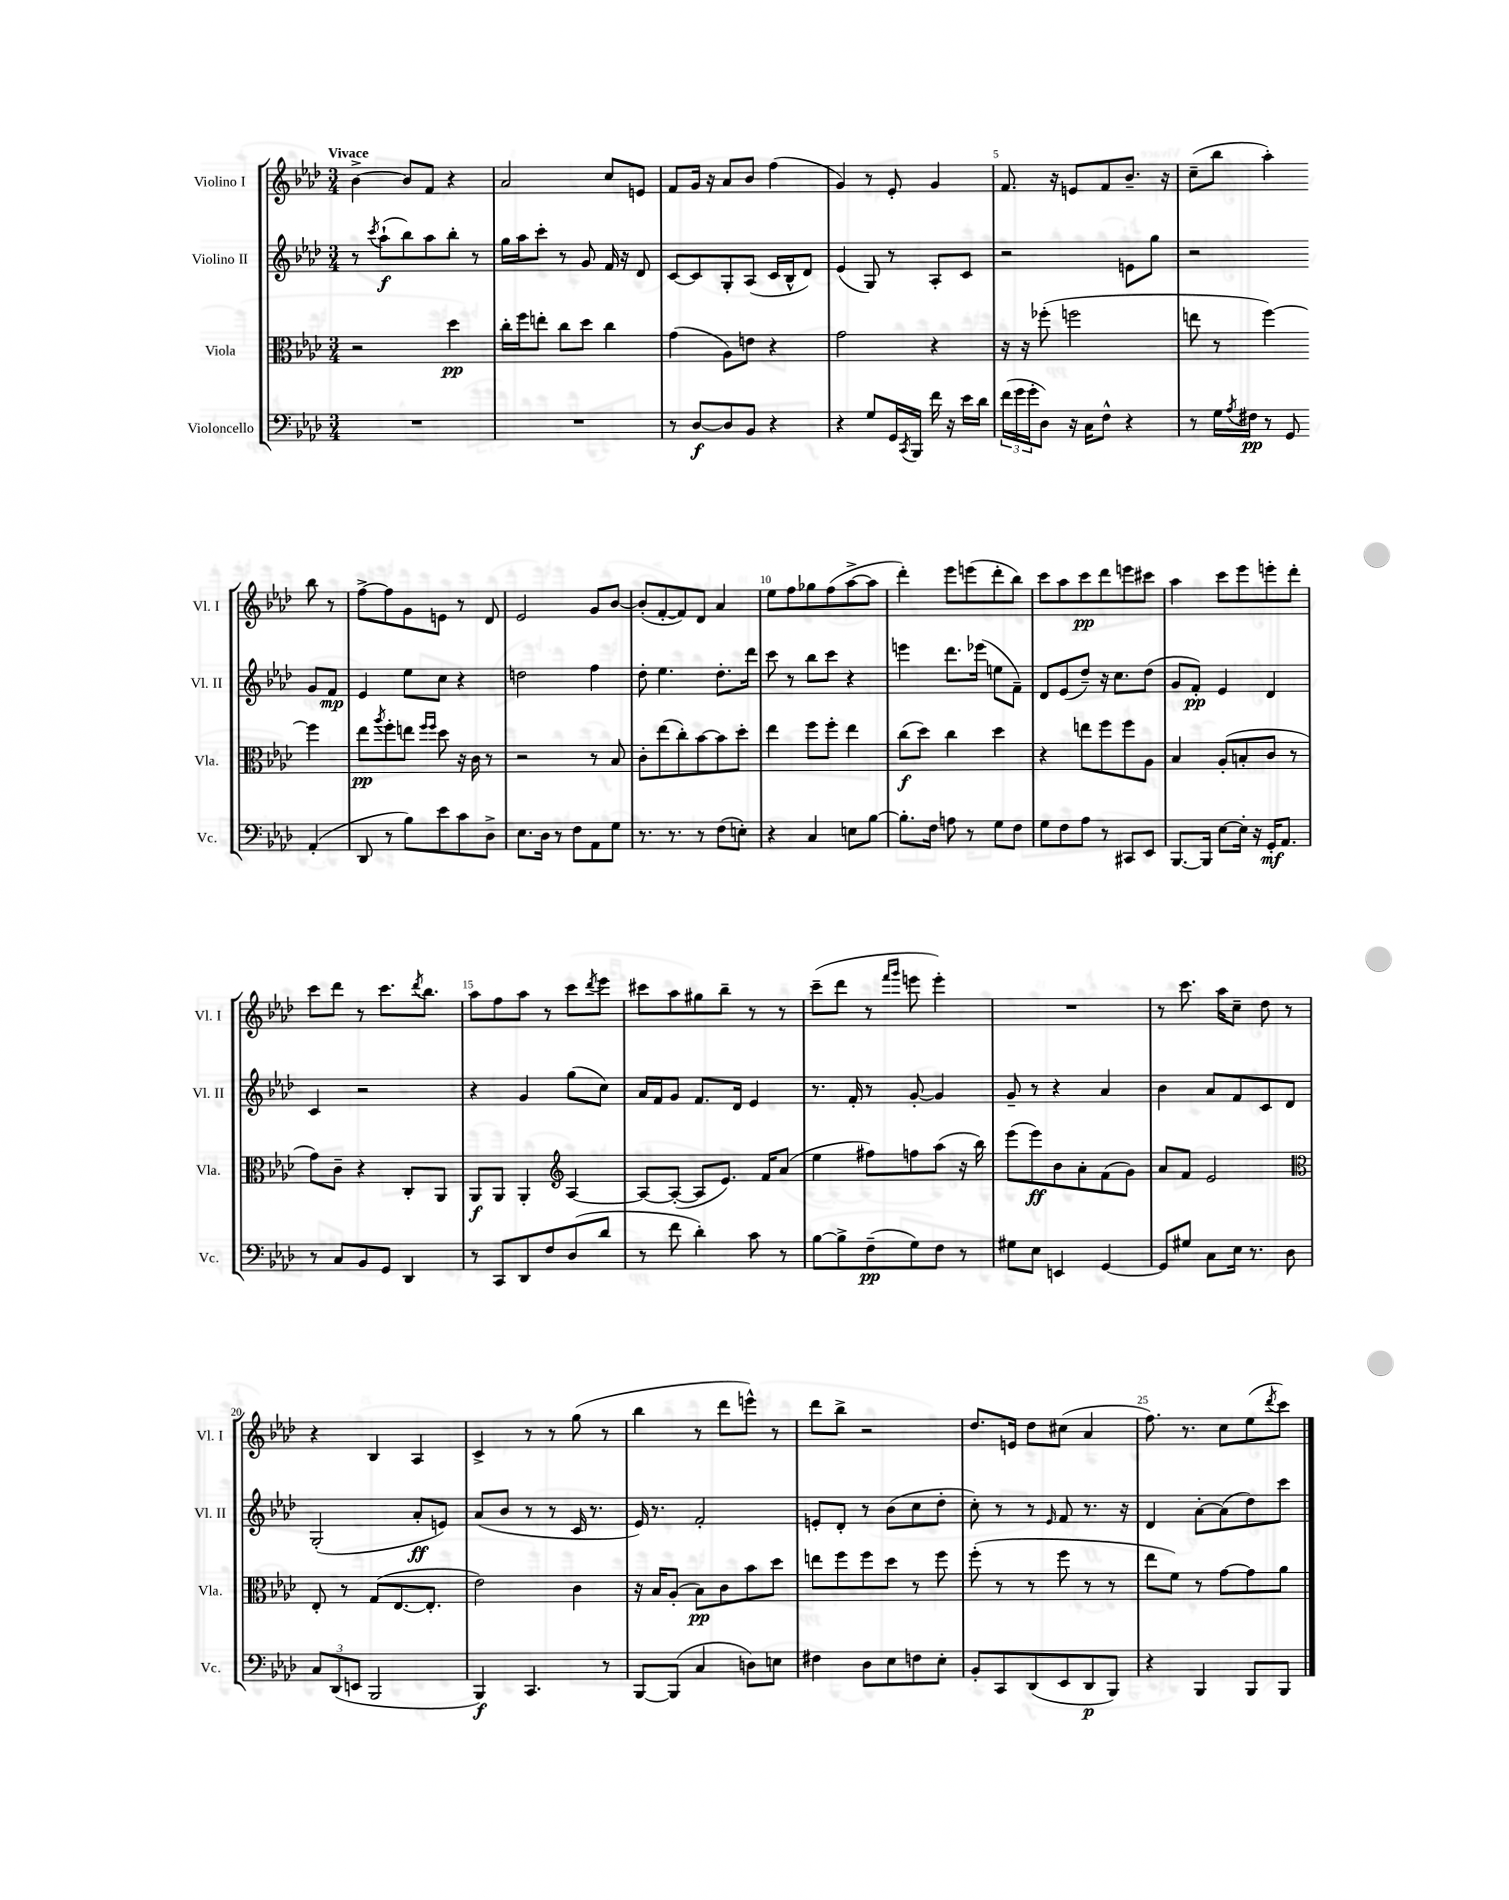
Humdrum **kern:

**kern	**dynam	**kern	**dynam	**kern	**dynam	**kern	**dynam
*part4	*part4	*part3	*part3	*part2	*part2	*part1	*part1
*staff4	*staff4	*staff3	*staff3	*staff2	*staff2	*staff1	*staff1
*I"Violoncello	*	*I"Viola	*	*I"Violino II	*	*I"Violino I	*
*I'Vc.	*	*I'Vla.	*	*I'Vl. II	*	*I'Vl. I	*
*clefF4	*	*clefC3	*	*clefG2	*	*clefG2	*
*k[b-e-a-d-]	*	*k[b-e-a-d-]	*	*k[b-e-a-d-]	*	*k[b-e-a-d-]	*
*M3/4	*	*M3/4	*	*M3/4	*	*M3/4	*
=1	=1	=1	=1	=1	=1	=1	=1
!	!	!	!	!	!	!LO:TX:a:B:t=Vivace	!
2.r	.	2r	.	8r	.	[4b-^\	.
.	.	.	.	8qccc/	.	.	.
.	.	.	.	(8aa-`\L	f	.	.
.	.	.	.	8bb-\)	.	8b-/L]	.
.	.	.	.	8aa-\	.	8f/J	.
.	.	4dd-\	pp	8bb-'\J	.	4r	.
.	.	.	.	8r	.	.	.
=2	=2	=2	=2	=2	=2	=2	=2
2.r	.	16cc'\LL	.	16gg\LL	.	2a-/	.
.	.	16ff\J	.	16aa-\J	.	.	.
.	.	8een'\J	.	8ccc'\J	.	.	.
.	.	8cc\L	.	8r	.	.	.
.	.	8dd-\J	.	8g/	.	.	.
.	.	4cc\	.	16f/	.	8cc/L	.
.	.	.	.	16r	.	.	.
.	.	.	.	8d-/	.	8en/J	.
=3	=3	=3	=3	=3	=3	=3	=3
8r	.	(4g\	.	[8c/L	.	8f/L	.
[8D-/L	f	.	.	8c/]	.	16g/Jk	.
.	.	.	.	.	.	16r	.
8D-/]	.	8A-\L)	.	8G'/	.	8a-/L	.
8BB-/J	.	8en\J	.	(8A-/J	.	8b-/J	.
4r	.	4r	.	16c/LL	.	(4ff\	.
.	.	.	.	16B-^^/J	.	.	.
.	.	.	.	8d-/J)	.	.	.
=4	=4	=4	=4	=4	=4	=4	=4
4r	.	2g\	.	(4e-/	.	4g/)	.
8G/L	.	.	.	8G/)	.	8r	.
16GG/L	.	.	.	8r	.	8e-'/	.
8qCC/	.	.	.	.	.	.	.
16BBB-/JJ	.	.	.	.	.	.	.
16f\	.	4r	.	8A-'/L	.	4g/	.
16r	.	.	.	.	.	.	.
16e-\LL	.	.	.	8c/J	.	.	.
16d-\JJ	.	.	.	.	.	.	.
=5	=5	=5	=5	=5	=5	=5	=5
(24f\LL	.	16r	.	2r	.	8.f/	.
24g\	.	.	.	.	.	.	.
.	.	16r	.	.	.	.	.
24g'\J	.	.	.	.	.	.	.
8D-\J)	.	(8ff-X'\	.	.	.	.	.
.	.	.	.	.	.	16r	.
16r	.	2ffn\	.	.	.	8en/L	.
16C\KL	.	.	.	.	.	.	.
8F^^\J	.	.	.	.	.	8f/	.
4r	.	.	.	8en\L	.	8.b-~/J	.
.	.	.	.	8gg\J	.	.	.
.	.	.	.	.	.	16r	.
=6	=6	=6	=6	=6	=6	=6	=6
8r	.	8een\	.	2r	.	(8cc~\L	.
16G\LL	.	8r	.	.	.	8bb-\J	.
8qA-/	.	.	.	.	.	.	.
16F#X\JJ	pp	.	.	.	.	.	.
8r	.	[4ff\)	.	.	.	4aa-'\)	.
8GG/	.	.	.	.	.	.	.
(4AA-'/	.	4ff\]	.	8g/L	.	8bb-\	.
.	.	.	.	8f/J	mp	8r	.
!!LO:LB:g=z
=7	=7	=7	=7	=7	=7	=7	=7
8DD-/	.	8ee-\L	pp	4e-/	.	[8ff^\L	.
.	.	8qaa-/	.	.	.	.	.
8r	.	8ff'\	.	.	.	8ff\]	.
8B-\L)	.	8een\J	.	8ee-\L	.	8g\	.
.	.	16qqff/LL	.	.	.	.	.
.	.	16qqff/JJ	.	.	.	.	.
8e-\	.	8dd-\	.	8cc\J	.	8en\J	.
8c\	.	16r	.	4r	.	8r	.
.	.	16c\	.	.	.	.	.
8D-^\J	.	8r	.	.	.	8d-/	.
=8	=8	=8	=8	=8	=8	=8	=8
8.E-\L	.	2r	.	2ddn\	.	2e-/	.
16D-\Jk	.	.	.	.	.	.	.
8r	.	.	.	.	.	.	.
8F\L	.	.	.	.	.	.	.
8AA-\	.	8r	.	4ff\	.	8g/L	.
8G\J	.	8B-/	.	.	.	[8b-/J	.
=9	=9	=9	=9	=9	=9	=9	=9
8.r	.	8c'\L	.	8dd-'\	.	(8b-'/L]	.
.	.	(8ee-\	.	4.ee-\	.	[8f'/	.
8.r	.	.	.	.	.	.	.
.	.	8cc'\)	.	.	.	8f/])	.
8r	.	[8b-\	.	.	.	8d-/J	.
(8F\L	.	8b-\]	.	8.dd-'\L	.	4a-/	.
8En'\J)	.	8dd-'\J	.	.	.	.	.
.	.	.	.	16ddd-\Jk	.	.	.
=10	=10	=10	=10	=10	=10	=10	=10
4r	.	4ee-\	.	8ccc\	.	8ee-\L	.
.	.	.	.	8r	.	8ff\	.
4C/	.	8ff\L	.	8bb-\L	.	8gg-X\	.
.	.	8ff'\J	.	8ccc\J	.	(8ff\	.
8En\L	.	4ee-\	.	4r	.	[8aa-^\	.
[8B-\J	.	.	.	.	.	8aa-\J]	.
=11	=11	=11	=11	=11	=11	=11	=11
8.B-'\L]	.	(8cc\L	f	4eeen\	.	4ddd-'\)	.
.	.	8dd-\J)	.	.	.	.	.
16F\Jk	.	.	.	.	.	.	.
8An\	.	4cc\	.	8.ddd-\L	.	8eee-\L	.
8r	.	.	.	.	.	(8eeen\	.
.	.	.	.	(16eee-X\Jk	.	.	.
8G\L	.	4dd-\	.	8een\L	.	8ddd-'\	.
8F\J	.	.	.	8f~\J)	.	8bb-\J)	.
=12	=12	=12	=12	=12	=12	=12	=12
8G\L	.	4r	.	8d-/L	.	8ccc\L	.
8F\	.	.	.	(8e-/	.	8aa-\	.
8A-\J	.	8een\L	.	8dd-~/J)	.	8ccc\	pp
8r	.	8ff\	.	16r	.	8ddd-\	.
.	.	.	.	8.cc\L	.	.	.
8CC#X/L	.	8ff\	.	.	.	8eeen\	.
8EE-/J	.	8A-\J	.	(8dd-\J	.	8ccc#X\J	.
=13	=13	=13	=13	=13	=13	=13	=13
[8.BBB-/L	.	4B-/	.	8g/L	.	4aa-\	.
.	.	.	.	8f'/J)	pp	.	.
16BBB-/Jk]	.	.	.	.	.	.	.
[8E-\L	.	(8A-'/L	.	4e-/	.	8ccc\L	.
16E-'\Jk]	.	8Bn'/	.	.	.	8eee-\	.
16r	.	.	.	.	.	.	.
16GG'/KL	mf	8c/J	.	4d-/	.	8eeen'\	.
8.AA-/J	.	.	.	.	.	.	.
.	.	8r	.	.	.	8ddd-'\J	.
!!LO:LB:g=z
=14	=14	=14	=14	=14	=14	=14	=14
8r	.	8g\L)	.	4c/	.	8ccc\L	.
8C/L	.	8c~\J	.	.	.	8ddd-\J	.
8BB-/	.	4r	.	2r	.	8r	.
8GG/J	.	.	.	.	.	8.ccc\L	.
4DD-/	.	8C'/L	.	.	.	.	.
.	.	.	.	.	.	8qddd-/	.
.	.	.	.	.	.	8.bb-\J	.
.	.	8AA-/J	.	.	.	.	.
=15	=15	=15	=15	=15	=15	=15	=15
8r	.	8AA-/L	f	4r	.	8aa-\L	.
8CC/L	.	8AA-/J	.	.	.	8ff\	.
8DD-/	.	4AA-'/	.	4g/	.	8aa-\J	.
8F/	.	.	.	.	.	8r	.
*	*	*clefG2	*	*	*	*	*
(8D-/	.	[4A-/	.	(8gg\L	.	8ccc\L	.
.	.	.	.	.	.	8qddd-/	.
8d-/J	.	.	.	8cc\J)	.	8eee-\J	.
=16	=16	=16	=16	=16	=16	=16	=16
8r	.	8A-/L_	.	16a-/LL	.	8ccc#X\L	.
.	.	.	.	16f/J	.	.	.
8f\	.	(8A-'/J_	.	8g/J	.	8aa-\	.
4d-'\)	.	8A-/L]	.	8.f/L	.	8gg#X\	.
.	.	8.e-/J)	.	.	.	8bb-~\J	.
.	.	.	.	16d-/Jk	.	.	.
8c\	.	.	.	4e-/	.	8r	.
.	.	16f/KL	.	.	.	.	.
8r	.	(8a-/J	.	.	.	8r	.
=17	=17	=17	=17	=17	=17	=17	=17
[8B-\L	.	4ee-\	.	8.r	.	(8ccc~\L	.
8B-^\]	.	.	.	.	.	8ddd-\J	.
.	.	.	.	16f'/	.	.	.
(8F~\	pp	8ff#X\L)	.	8r	.	8r	.
.	.	.	.	.	.	16qqfff/LL	.
.	.	.	.	.	.	16qqggg/JJ	.
8G\)	.	8ffn\	.	[8g'/	.	8eeen\	.
8F\J	.	(8aa-\J	.	4g/]	.	4eee'\)	.
8r	.	16r	.	.	.	.	.
.	.	16bb-\)	.	.	.	.	.
=18	=18	=18	=18	=18	=18	=18	=18
8G#X\L	.	(8eee-\L	.	8g~/	.	2.r	.
8E-\J	.	8eee-\)	ff	8r	.	.	.
4EEn/	.	8b-\	.	4r	.	.	.
.	.	8a-'\	.	.	.	.	.
[4GG/	.	(8f\	.	4a-/	.	.	.
.	.	8g\J)	.	.	.	.	.
=19	=19	=19	=19	=19	=19	=19	=19
8GG/L]	.	8a-/L	.	4b-\	.	8r	.
8G#X/J	.	8f/J	.	.	.	8.ccc\	.
8C\L	.	2e-/	.	8a-/L	.	.	.
.	.	.	.	.	.	16aa-\KL	.
16E-\Jk	.	.	.	8f/	.	8cc~\J	.
8.r	.	.	.	.	.	.	.
.	.	.	.	8c/	.	8dd-\	.
8D-\	.	.	.	8d-/J	.	8r	.
!!LO:LB:g=z
=20	=20	=20	=20	=20	=20	=20	=20
*	*	*clefC3	*	*	*	*	*
12C/L	.	8E-'/	.	(2G'/	.	4r	.
(12DD-/	.	.	.	.	.	.	.
.	.	8r	.	.	.	.	.
12EEn/J	.	.	.	.	.	.	.
2BBB-/	.	(8G/L	.	.	.	4B-/	.
.	.	[8.E-/	.	.	.	.	.
.	.	.	.	8a-'/L	ff	4A-/	.
.	.	8.E-'/J]	.	.	.	.	.
.	.	.	.	8en/J)	.	.	.
=21	=21	=21	=21	=21	=21	=21	=21
4BBB-/)	f	2e-\)	.	(8a-/L	.	4c^/	.
.	.	.	.	8b-/J	.	.	.
4.CC/	.	.	.	8r	.	8r	.
.	.	.	.	8r	.	8r	.
.	.	4c\	.	16c/	.	(8gg\	.
.	.	.	.	8.r	.	.	.
8r	.	.	.	.	.	8r	.
=22	=22	=22	=22	=22	=22	=22	=22
[8BBB-/L	.	16r	.	16e-/)	.	4bb-\	.
.	.	16B-/KL	.	8.r	.	.	.
(8BBB-/J]	.	(8A-'/J	.	.	.	.	.
4C/	.	8B-\L)	pp	2f'/	.	8r	.
.	.	8c\	.	.	.	8ddd-\L	.
8Dn\L)	.	8b-\	.	.	.	8eeen^^\J)	.
8En\J	.	8dd-\J	.	.	.	8r	.
=23	=23	=23	=23	=23	=23	=23	=23
4F#X\	.	8een\L	.	8en'/L	.	8ddd-\L	.
.	.	8ff\	.	8d-'/J	.	8bb-^\J	.
8D-\L	.	8ff\	.	8r	.	2r	.
8E-\	.	8dd-\J	.	(8b-\L	.	.	.
8Fn\	.	8r	.	8cc\	.	.	.
8E-'\J	.	8ff\	.	8dd-'\J	.	.	.
=24	=24	=24	=24	=24	=24	=24	=24
8BB-'/L	.	(8ff'\	.	8cc'\)	.	8.dd-/L	.
8CC/	.	8r	.	8r	.	.	.
.	.	.	.	.	.	16en/Jk	.
(8DD-/	.	8r	.	8r	.	8dd-\L	.
.	.	.	.	16qqe-/	.	.	.
8EE-/	.	8ff\	.	8f/	.	(8cc#X\J	.
8DD-/	p	8r	.	8.r	.	4a-/	.
8BBB-/J)	.	8r	.	.	.	.	.
.	.	.	.	16r	.	.	.
=25	=25	=25	=25	=25	=25	=25	=25
4r	.	8ee-\L	.	4d-/	.	8.ff\)	.
.	.	8f\J)	.	.	.	.	.
.	.	.	.	.	.	8.r	.
4BBB-/	.	8r	.	[8a-'\L	.	.	.
.	.	[8g\L	.	(8a-\]	.	8cc\L	.
8BBB-/L	.	8g\]	.	8dd-\)	.	(8ee-\	.
.	.	.	.	.	.	8qddd-/	.
8BBB-/J	.	8a-\J	.	8ccc\J	.	8ccc\J)	.
==	==	==	==	==	==	==	==
*-	*-	*-	*-	*-	*-	*-	*-
